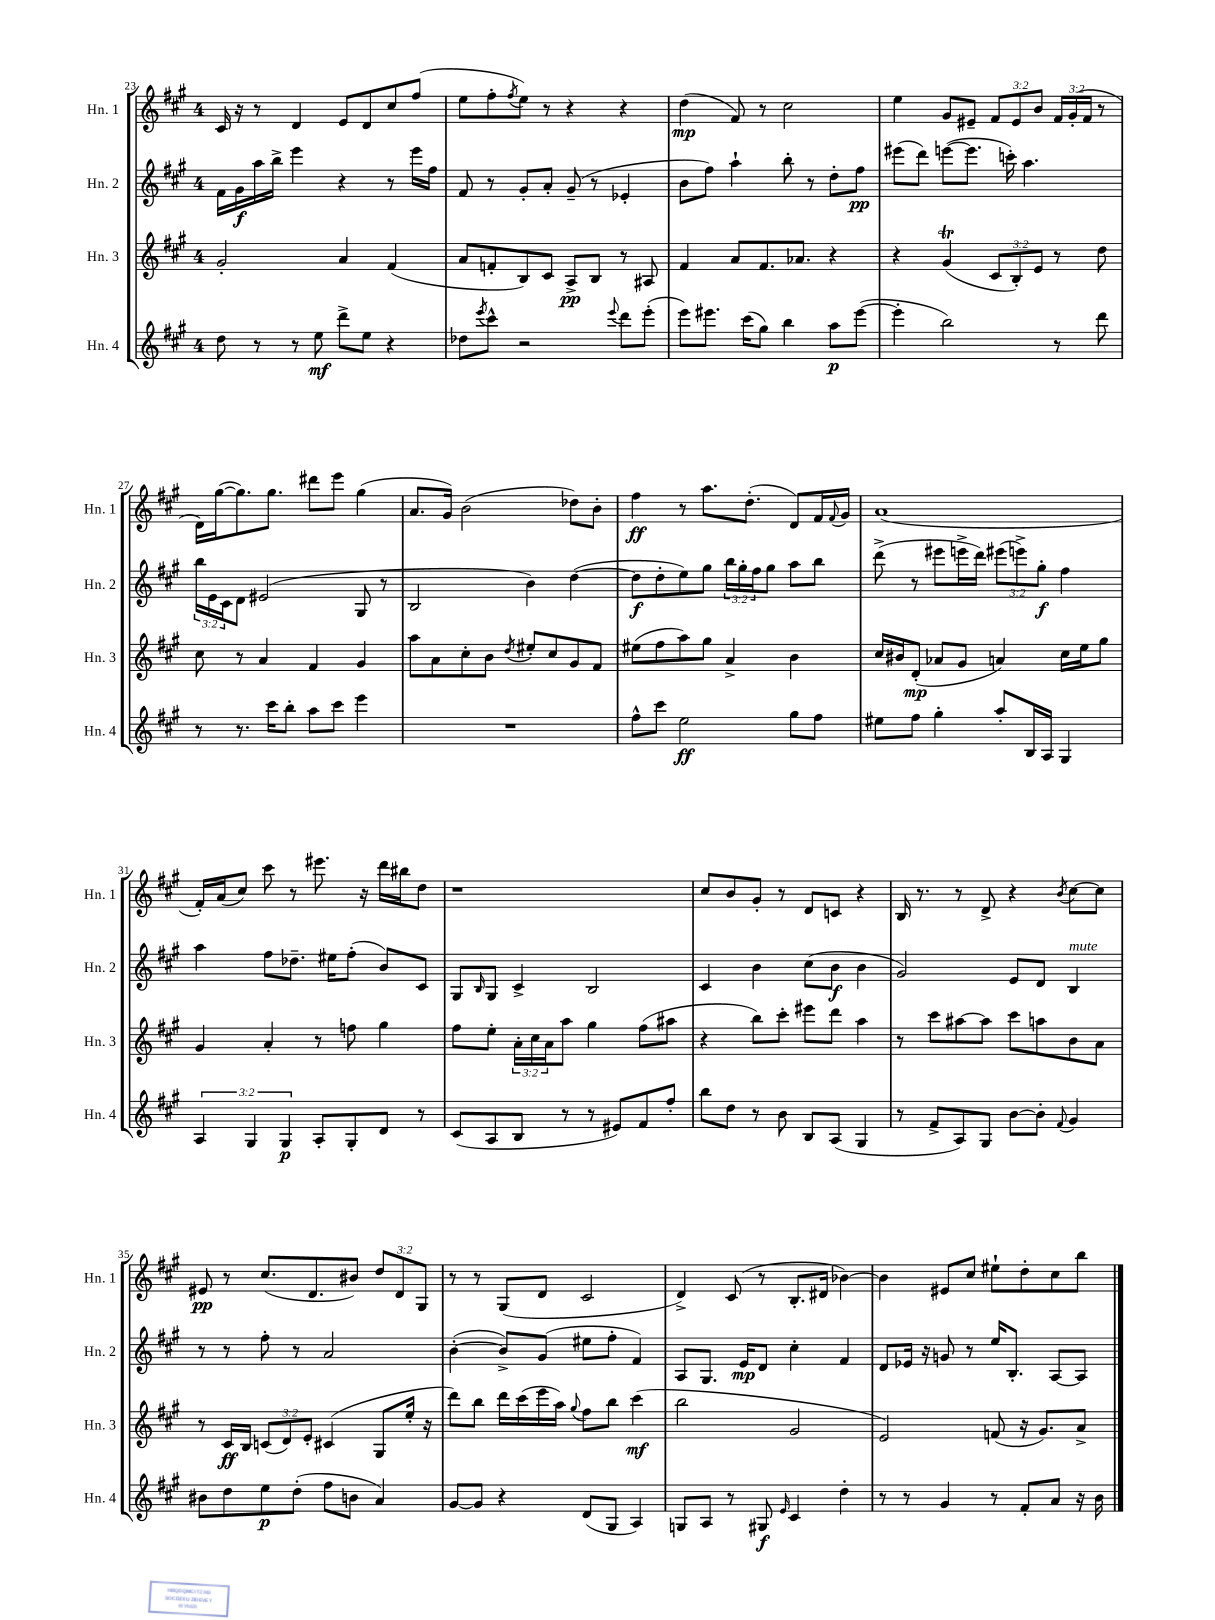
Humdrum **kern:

**kern	**kern	**kern	**kern
*staff4	*staff3	*staff2	*staff1
*clefG2	*clefG2	*clefG2	*clefG2
*k[f#c#g#]	*k[f#c#g#]	*k[f#c#g#]	*k[f#c#g#]
*M4/4	*M4/4	*M4/4	*M4/4
8dd	2g#'	16f#	16c#
.	.	16g#	16r
8r	.	16aa	8r
.	.	16bb^	.
8r	.	4eee	4d
8ee	.	.	.
8ddd^	4a	4r	8e
8ee	.	.	8d
4r	(4f#	8r	8cc#
.	.	16eee	(8ff#
.	.	16ff#	.
=	=	=	=
8dd-	8a	8f#	8ee
8qeee	.	.	.
8ccc#^^	8f'	8r	8ff#'
.	.	.	8qff#
2r	8B)	8g#'	8ee)
.	8c#	8a'	8r
.	8A^	(8g#~	4r
.	8B	8r	.
8qqeee	.	.	.
8ddd	8r	4e-'	4r
(8eee'	8A#	.	.
=	=	=	=
8eee)	4f#	8b	(4dd
8.eee#	.	8ff#)	.
.	8a	4aa`	8f#)
(16ccc#	.	.	.
8gg#)	8.f#	.	8r
4bb	.	8bb'	2cc#
.	8.a-	.	.
.	.	8r	.
8aa	4r	8dd'	.
([8eee#	.	8ff#	.
=	=	=	=
4eee#']	4r	(8eee#	4ee
.	.	8ddd)	.
2bb)	(4g#	([8eee	8g#
.	.	8.eee]	8e#~
.	12c#	.	12f#
.	.	16ccc')	.
.	12B')	.	12e#
.	.	4.aa	.
.	12e	.	12b
8r	8r	.	24f#
.	.	.	(24g#'
.	.	.	24f#
8ddd	8dd	.	8r
=	=	=	=
8r	8cc#	24bb	16d)
.	.	24e	.
.	.	.	([16gg#
.	.	24c#	.
8.r	8r	8d	8.gg#])
.	4a	(2e#	.
16ccc#	.	.	8.gg#
8bb'	.	.	.
8aa	4f#	.	8ddd#
8ccc#	.	.	8eee
4eee	4g#	8G#	(4gg#
.	.	8r	.
=	=	=	=
1r	8aa	2B	8.a
.	8a	.	.
.	.	.	16g#)
.	8cc#'	.	(2b
.	8b	.	.
.	8qdd	.	.
.	8ee#'	4b)	.
.	8cc#	.	.
.	8g#	([4dd	8dd-)
.	8f#	.	8b'
=	=	=	=
8ff#^^	(8ee#	8dd]	4ff#
8ccc#	8ff#	8dd'	.
2ee	8aa)	8ee)	8r
.	8gg#	8gg#	8.aa
.	4a^	24bb	.
.	.	24gg#'	.
.	.	.	(8.dd'
.	.	24ff#	.
.	.	8gg#	.
8gg#	4b	8aa	8d)
8ff#	.	8bb	16f#
.	.	.	8qqf#
.	.	.	16g#
=	=	=	=
8ee#	16cc#	(8ddd^	(1a
.	16b#	.	.
8ff#	(8d'	8r	.
4gg#'	8a-	8eee#	.
.	8g#	16eee^	.
.	.	16ddd)	.
8aa'	4a)	(12eee#	.
.	.	12eee^)	.
16B	.	.	.
.	.	12gg#'	.
16A	.	.	.
4G#	16cc#	4ff#	.
.	16ee	.	.
.	8gg#	.	.
=	=	=	=
6A	4g#	4aa	16f#')
.	.	.	(16a
.	.	.	8cc#)
6G#	.	.	.
.	4a'	8ff#	8ccc#
6G#	.	.	.
.	.	8.dd-~	8r
8A'	8r	.	8.eee#
.	.	16ee#	.
8G#'	8ff	(8ff#'	.
.	.	.	16r
8d	4gg#	8b)	16ddd
.	.	.	16bb#
8r	.	8c#	8dd
=	=	=	=
(8c#	8ff#	8G#	1r
.	.	16qqB	.
8A	8ee'	8G#	.
8B	24a'	4c#^	.
.	24cc#	.	.
.	24a	.	.
8r	8aa	.	.
8r	4gg#	2B	.
8e#)	.	.	.
8f#	(8ff#	.	.
8ff#'	8aa#	.	.
=	=	=	=
8bb	4r	4c#	8cc#
8dd	.	.	8b
8r	8bb)	4b	8g#'
8b	8ccc#'	.	8r
8B	8eee#	(8cc#	8d
(8A	8ddd	8b	8c
4G#	4aa	4b	4r
=	=	=	=
8r	8r	2g#)	16B
.	.	.	8.r
8f#^	8ccc#	.	.
8A)	[8aa#	.	8r
8G#	8aa#]	.	8d^
[8b	8ccc#	8e	4r
8b']	8aa	8d	.
8qqf#	.	.	8qb
4g#	8b	4B	[8cc#
.	8a	.	8cc#]
=	=	=	=
8b#	8r	8r	8e#
8dd	16c#	8r	8r
.	16B	.	.
8ee	(12c	8ff#'	(8.cc#
.	12d)	.	.
(8dd'	.	8r	.
.	12e'	.	.
.	.	.	8.d
8ff#	(4c#	2a	.
8b	.	.	8b#)
4a)	8G#	.	12dd
.	.	.	12d
.	16ee'	.	.
.	.	.	12G#
.	16r	.	.
=	=	=	=
[8g#	8ddd)	([4b'	8r
8g#]	8bb	.	8r
4r	16ddd	8b^])	(8G#
.	(16ccc#	.	.
.	16eee	(8g#	8d
.	16aa)	.	.
.	8qqgg#	.	.
(8d	8ff#	8ee#	2c#
8G#	8bb	8ff#'	.
4A)	(4ccc#	4f#)	.
=	=	=	=
8G	2bb	8A	4d^)
8A	.	8.G#	.
8r	.	.	(8c#
.	.	16e	.
8G#	.	8d	8r
16qqe	.	.	.
4c#	2g#	4cc#'	8.B'
.	.	.	16d#
4dd'	.	4f#	[4b-)
=	=	=	=
8r	2e)	8d	4b-]
8r	.	16e-	.
.	.	16r	.
4g#	.	8g	8e#
.	.	8r	8cc#
8r	(8f	16ee	8ee#`
.	.	8.B'	.
8f#'	16r	.	8dd'
.	8.g#)	.	.
8a	.	[8A	8cc#
16r	8a^	8A]	8bb
16b	.	.	.
==	==	==	==
*-	*-	*-	*-
